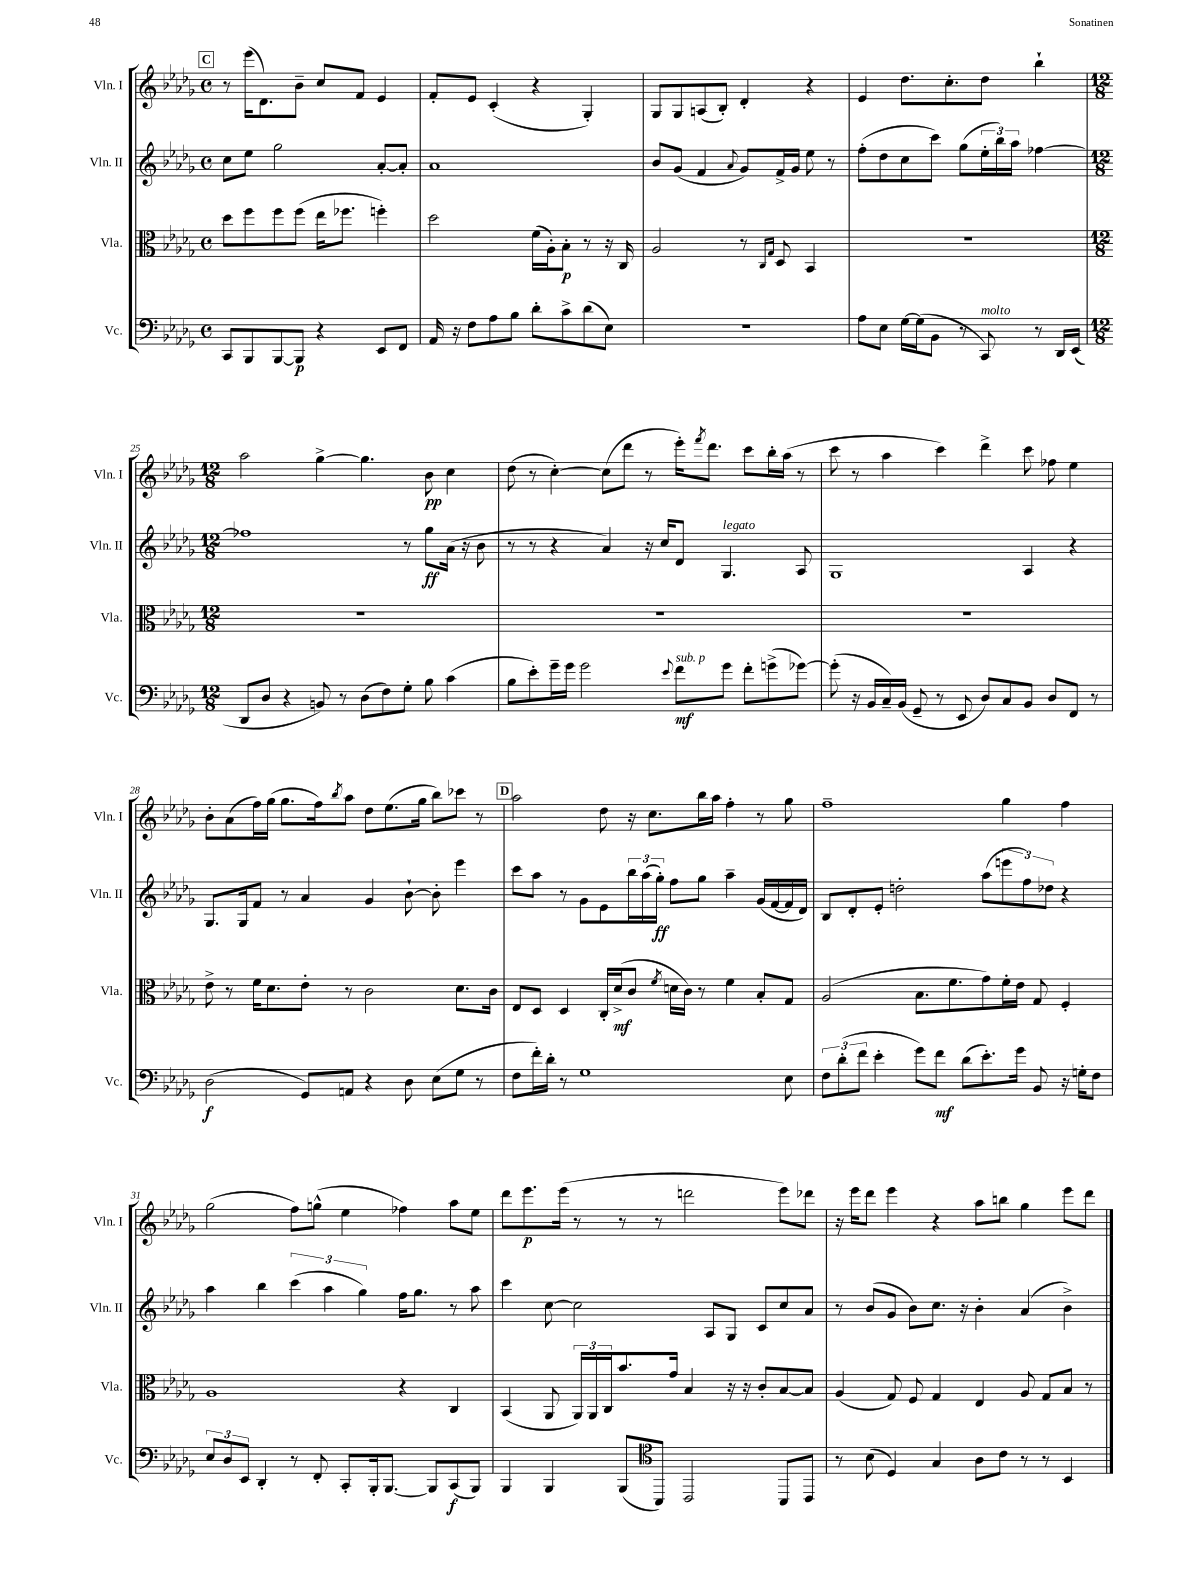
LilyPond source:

<<
\new StaffGroup <<
\new Staff = "s0" \with { instrumentName = "Vln. I" shortInstrumentName = "Vln. I" } {
    \clef treble \key des \major \defaultTimeSignature \time 4/4
    \mark \markup { \box "C" } r8 ees'''16( des'8.) bes'8-- c''8 f'8 ees'4 |
    f'8-. ees'8 c'4-.( r4 ges4-.) |
    ges8 ges8 a8( bes8-.) des'4-. r4 |
    ees'4 des''8. c''8.-. des''8 bes''4-! |
    \numericTimeSignature \time 12/8 aes''2 ges''4~-> ges''4. bes'8\pp c''4 |
    des''8( r8 c''4~-.) c''8( des'''8 r8 ees'''16-.) \acciaccatura { f'''8 } des'''8. c'''8 bes''16-. aes''16( r8 |
    c'''8 r8 aes''4 c'''4) des'''4-> c'''8 fes''8 ees''4 |
    bes'8-. aes'8( f''16) ges''16( ges''8. f''16) \acciaccatura { bes''8 } aes''8 des''8 ees''8.( ges''16 bes''8) ces'''8 r8 |
    \mark \markup { \box "D" } aes''2 des''8 r16 c''8. bes''16 aes''16 f''4-. r8 ges''8 |
    f''1-- ges''4 f''4 |
    ges''2( f''8) g''8-^( ees''4 fes''4) aes''8 ees''8 |
    des'''8 ees'''8.\p ees'''16( r8 r8 r8 d'''2 ees'''8) des'''8 |
    r16 ees'''16 des'''8 ees'''4 r4 aes''8 b''8 ges''4 ees'''8 des'''8 \bar "|." |
}
\new Staff = "s1" \with { instrumentName = "Vln. II" shortInstrumentName = "Vln. II" } {
    \clef treble \key des \major \defaultTimeSignature \time 4/4
    \mark \markup { \box "C" } c''8 ees''8 ges''2 aes'8~-. aes'8-. |
    aes'1 |
    bes'8 ges'8( f'4 \appoggiatura { aes'8 } ges'8) f'16-> ges'16 ees''8 r8 |
    f''8-.( des''8 c''8 c'''8) ges''8( \tuplet 3/2 { ees''16-. bes''16) aes''16 } fes''4~ |
    \numericTimeSignature \time 12/8 fes''1 r8 ges''8\ff aes'16( r16 bes'8 |
    r8 r8 r4 aes'4) r16 c''16 des'8 ges4.^\markup { \italic "legato" } aes8 |
    ges1 aes4 r4 |
    ges8. ges16 f'8 r8 aes'4 ges'4 bes'8~-! bes'8-. ees'''4 |
    \mark \markup { \box "D" } c'''8 aes''8 r8 ges'8 ees'8 \tuplet 3/2 { bes''16 aes''16( ges''16-.\ff) } f''8 ges''8 aes''4-- ges'16( f'16~ f'16 des'16) |
    bes8 des'8-. ees'8-. d''2-. aes''8( \tuplet 3/2 { e'''8 f''8) des''8 } r4 |
    aes''4 bes''4 \tuplet 3/2 { c'''4( aes''4 ges''4) } f''16 ges''8. r8 aes''8 |
    c'''4 c''8~ c''2 aes8 ges8 c'8 c''8 aes'8 |
    r8 bes'8( ges'8 bes'8) c''8. r16 bes'4-. aes'4( bes'4->) \bar "|." |
}
\new Staff = "s2" \with { instrumentName = "Vla." shortInstrumentName = "Vla." } {
    \clef alto \key des \major \defaultTimeSignature \time 4/4
    \mark \markup { \box "C" } des''8 f''8 f''8 f''8( ees''16 fes''8. f''4-.) |
    des''2 f'16( aes16-.) bes8-.\p r8 r16 c16 |
    aes2 r8 \grace { c16 ges16 } des8 bes,4 |
    R1 |
    \numericTimeSignature \time 12/8 R1. |
    R1. |
    R1. |
    ees'8-> r8 f'16 des'8. ees'8-. r8 c'2 des'8. c'16 |
    \mark \markup { \box "D" } ees8 des8 des4 c16-. des'16->\mf( c'8 \acciaccatura { f'8 } d'16 c'16) r8 f'4 bes8-. ges8 |
    aes2( bes8. f'8. ges'8) f'16-. ees'16 ges8 f4-. |
    aes1 r4 c4 |
    bes,4( aes,8 \tuplet 3/2 { aes,16) aes,16 c16 } bes'8. ges'16 bes4 r16 r16 c'8-. bes8~ bes8 |
    aes4( ges8) f8 ges4 ees4 aes8 ges8 bes8 r8 \bar "|." |
}
\new Staff = "s3" \with { instrumentName = "Vc." shortInstrumentName = "Vc." } {
    \clef bass \key des \major \defaultTimeSignature \time 4/4
    \mark \markup { \box "C" } c,8 bes,,8 bes,,8~ bes,,8\p r4 ees,8 f,8 |
    aes,16 r16 f8 aes8 bes8 des'8-. c'8-> des'8( ees8) |
    R1 |
    aes8 ees8 ges16~ ges16( bes,8 r8 c,8^\markup { \italic "molto" }) r8 des,16 ees,16( |
    \numericTimeSignature \time 12/8 des,8 des8 r4 b,8) r8 des8( f8) ges8-. bes8 c'4( |
    bes8 ees'8-.) ges'16-- ges'16 ges'2 \appoggiatura { ees'8 } f'8\mf^\markup { \italic "sub. p" } ges'8 f'8-. g'8->( ges'8~) |
    ges'8-.( r16 bes,16 c16--) bes,16( ges,8-- r8 ees,8 des8) c8 bes,8 des8 f,8 r8 |
    des2\f( ges,8) a,8 r4 des8 ees8( ges8 r8 |
    \mark \markup { \box "D" } f8 f'16-.) des'16-. r8 ges1 ees8 |
    \tuplet 3/2 { f8 des'8-.( f'8 } ees'4-. ges'8) f'8\mf des'8( ees'8.-.) ges'16 bes,8 r16 g16-. f8 |
    \tuplet 3/2 { ees8 des8 ees,8 } des,4-. r8 f,8-. c,8-. bes,,16-. bes,,8.~ bes,,8 c,8\f( bes,,8) |
    bes,,4 bes,,4 bes,,8( bes,,8) c,2 bes,,8 c,8 |
    \clef tenor r8 bes8( des4) ges4 aes8 c'8 r8 r8 bes,4 \bar "|." |
}
>>
>>
\layout { \context { \Score currentBarNumber = #21 } }
